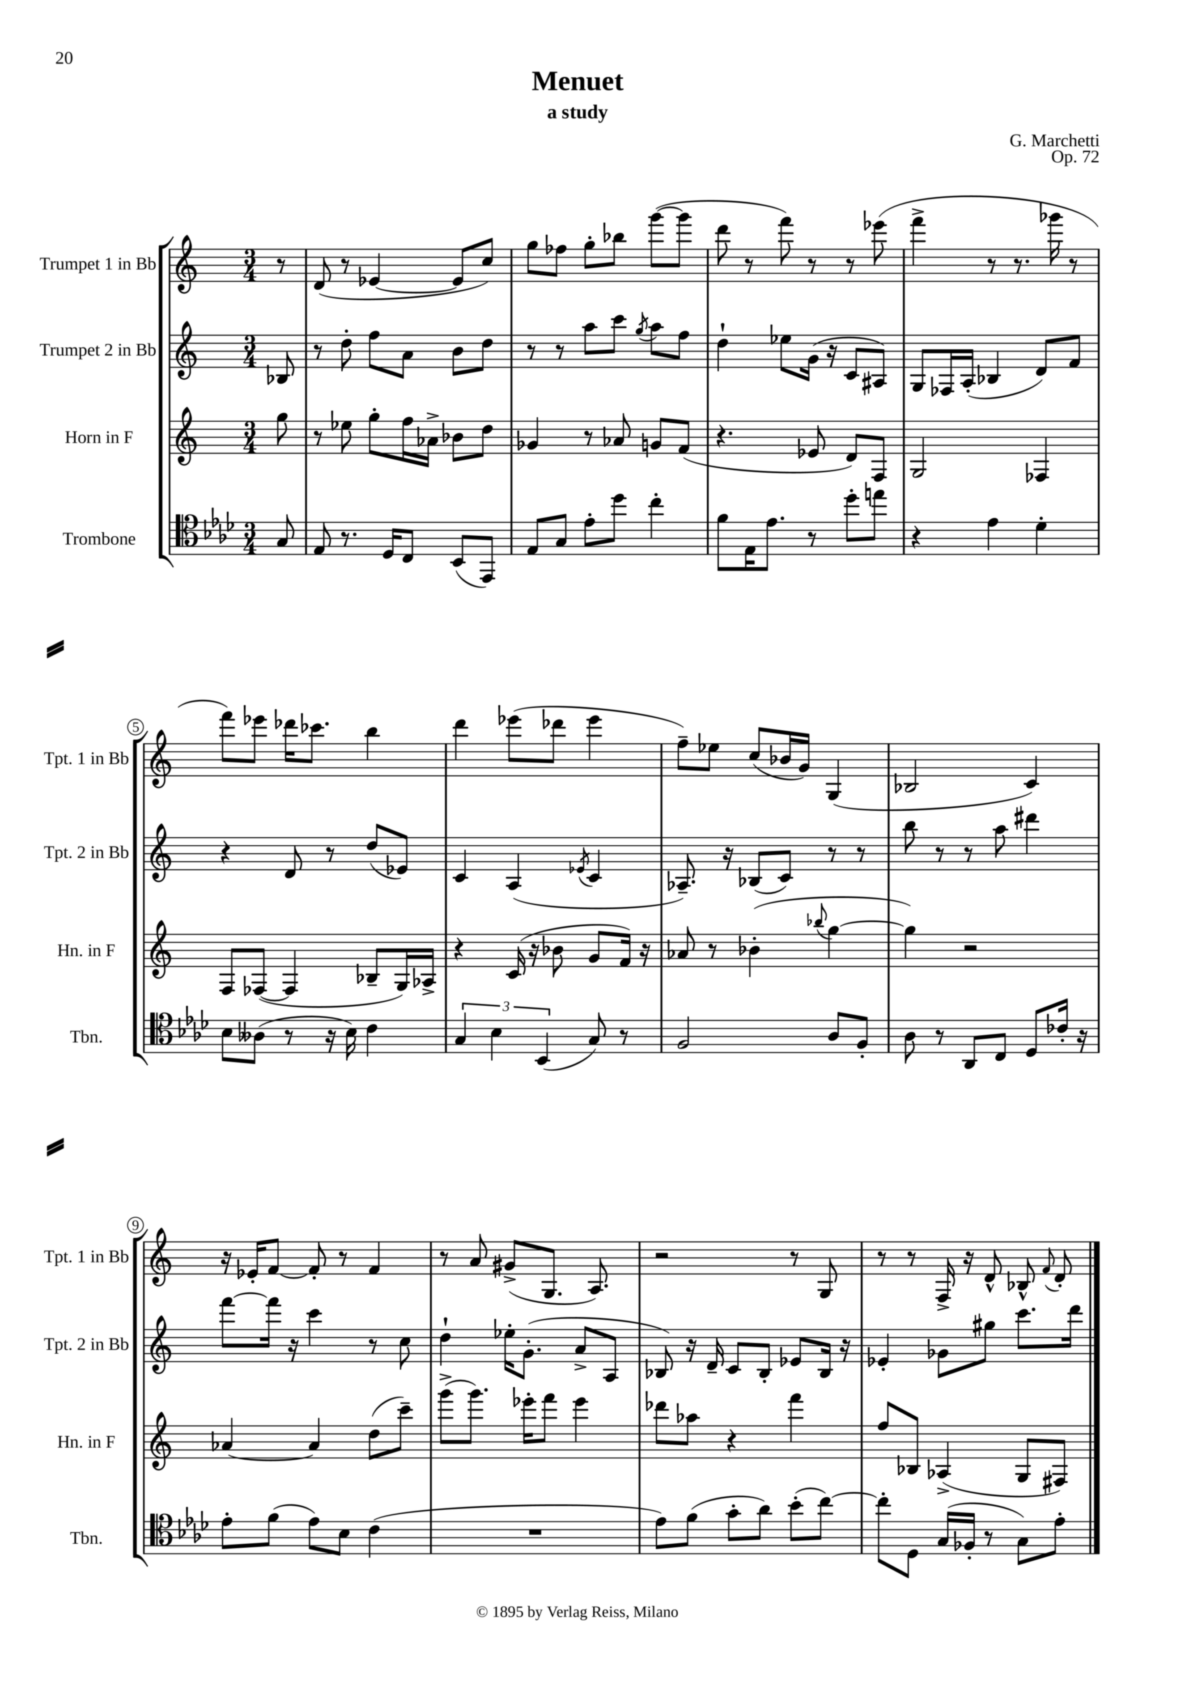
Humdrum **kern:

**kern	**kern	**kern	**kern
*staff4	*staff3	*staff2	*staff1
*clefC4	*clefG2	*clefG2	*clefG2
*k[b-e-a-d-]	*k[]	*k[]	*k[]
*M3/4	*M3/4	*M3/4	*M3/4
8G	8gg	8B-	8r
=	=	=	=
8E-	8r	8r	(8d
8.r	8ee-	8dd'	8r
.	8gg'	8ff	[4e-
16D-	.	.	.
8C	16ff	8a	.
.	16a-^	.	.
(8BB-	8b-	8b	8e-]
8EE-)	8dd	8dd	8cc)
=	=	=	=
8E-	4g-	8r	8gg
8G	.	8r	8ff-
8e-'	8r	8aa	8gg'
8dd-	8a-	8ccc	8bb-
.	.	8qgg	.
4cc'	8g	8aa	([8ggg
.	(8f	8ff	8ggg]
=	=	=	=
8f	4.r	4dd`	8ddd
16E-	.	.	8r
8.e-	.	.	.
.	.	8ee-	8fff)
8r	8e-	(16g	8r
.	.	16r	.
8dd-'	8d)	8c	8r
8ee	8F	8A#)	(8eee-
=	=	=	=
4r	2G	8G	4fff^
.	.	16F-	.
.	.	(16A'	.
4e-	.	4B-	8r
.	.	.	8.r
4d-'	4F-	8d)	.
.	.	.	16ggg-
.	.	8f	8r
=	=	=	=
8B-	8F	4r	8fff)
(8A--	([8F-	.	8eee-
8r	4F-]	8d	16ddd-
.	.	.	8.ccc-
16r	.	8r	.
16B-)	.	.	.
4c	8B-~	(8dd	4bb
.	16G)	8e-)	.
.	16A-^	.	.
=	=	=	=
6G	4r	4c	4ddd
6B-	.	.	.
.	(16c	(4A	(8eee-
.	16r	.	.
(6BB-	.	.	.
.	8b-	.	8ddd-
.	.	8qe-	.
8G)	8g	4c	4eee-
8r	16f)	.	.
.	16r	.	.
=	=	=	=
2F	8a-	8.A-~)	8ff~)
.	8r	.	8ee-
.	.	16r	.
.	(4b-'	(8B-	(8cc
.	.	8c)	16b-
.	.	.	16g)
.	8qqbb-	.	.
8A-	[4gg	8r	(4G
8F'	.	8r	.
=	=	=	=
8A-	4gg])	8bb	2B-
8r	.	8r	.
8AA-	2r	8r	.
8C	.	8aa	.
8D-	.	4ddd#	4c)
16c-'	.	.	.
16r	.	.	.
=	=	=	=
8e-'	[4a-	[8fff	16r
.	.	.	16e-'
(8f	.	16fff]	[8f
.	.	16r	.
8e-)	4a-]	4ccc	8f']
8B-	.	.	8r
(4c	(8dd	8r	4f
.	8ccc~)	8cc	.
=	=	=	=
2.r	(8ggg^	4dd`	8r
.	8.ggg)	.	8a
.	.	16ee-'	(8g#^
.	16eee-'	(8.g'	.
.	8fff	.	8.G
.	4eee-	8a^	.
.	.	.	8.A)
.	.	8A	.
=	=	=	=
8e-)	8ddd-	8B-)	2r
(8f	8aa-	16r	.
.	.	16d~	.
8g'	4r	8c	.
8a-)	.	8B-'	.
(8b-'	4fff	8e-	8r
[8cc)	.	16B-	8G
.	.	16r	.
=	=	=	=
8cc']	8ff	4e-'	8r
8D-	8B-	.	8r
(16G	(4A-^	8g-	16F^
16F-'	.	.	16r
8r	.	8gg#	8d^^
8G)	8G	8.ccc	8B-^^
.	.	.	8qqf
8e-'	8F#)	.	8d'
.	.	16ddd	.
==	==	==	==
*-	*-	*-	*-
